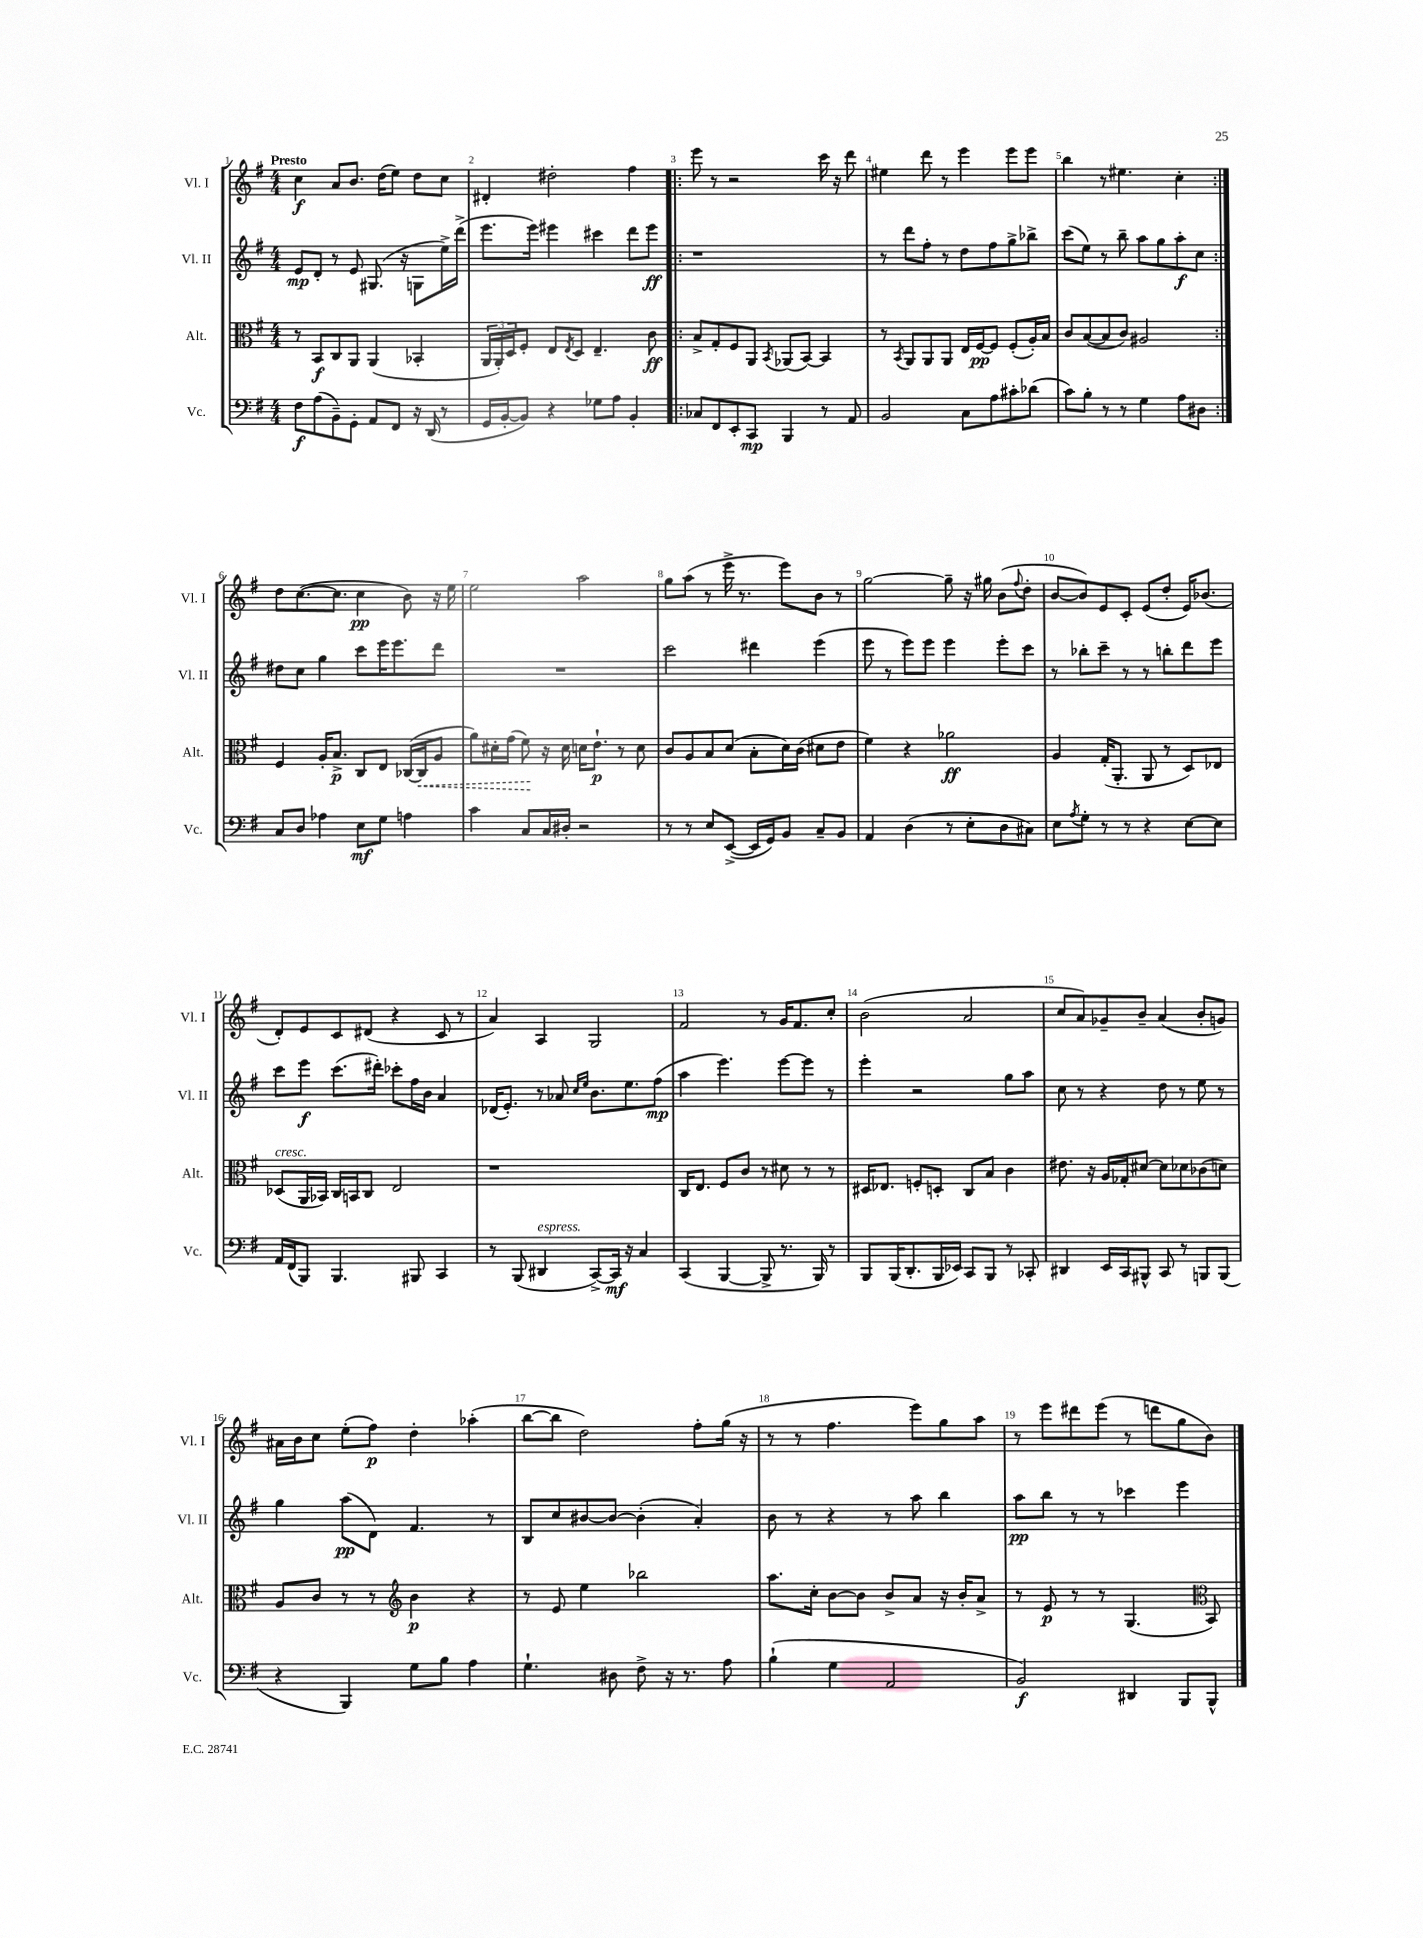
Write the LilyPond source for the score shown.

<<
\new StaffGroup <<
\new Staff = "s0" \with { instrumentName = "Vl. I" shortInstrumentName = "Vl. I" } {
    \clef treble \key g \major \numericTimeSignature \time 4/4 \tempo "Presto"
    c''4\f a'8 b'8. d''16( e''8) d''8 c''8 |
    dis'4-. dis''2-. fis''4 |
    \repeat volta 2 { e'''8 r8 r2 c'''16 r16 d'''8 |
    eis''4 d'''8 r8 e'''4 e'''8 e'''8 |
    b''4 r8 eis''4. c''4-. | }
    d''8 c''8.~( c''8. c''4\pp b'8) r16 e''16 |
    e''2 a''2 |
    g''8 a''8( r8 e'''16-> r8. e'''8) b'8 r8 |
    g''2~ g''8-- r16 gis''16 b'8( \appoggiatura { fis''8 } d''8-. |
    b'8~ b'8) e'8 c'8-. e'8( d''8-. e'16) bes'8.( |
    d'8-.) e'8 c'8 dis'8( r4 c'8 r8 |
    a'4) a4 g2 |
    fis'2 r8 g'16 fis'8. c''8-. |
    b'2( a'2 |
    c''8 a'8) ges'8-- b'8-- a'4( b'8-. g'8) |
    ais'16 b'16 c''8 e''8-.( fis''8\p) d''4-. aes''4-.( |
    b''8~ b''8 d''2) fis''8-. g''16( r16 |
    r8 r8 fis''4. e'''8) g''8 a''8 |
    r8 e'''8 dis'''8 e'''8( r8 d'''8 g''8 b'8) \bar "|." |
}
\new Staff = "s1" \with { instrumentName = "Vl. II" shortInstrumentName = "Vl. II" } {
    \clef treble \key g \major \numericTimeSignature \time 4/4
    e'8\mp d'8-. r8 e'8 gis8.( r16 g8 e''16->) d'''16->( |
    e'''8. e'''16) eis'''4 cis'''4 d'''8 eis'''8\ff |
    \repeat volta 2 { r1 |
    r8 d'''8 fis''8-. r8 d''8 fis''8 g''8-> bes''8-> |
    c'''8( e''8) r8 b''8-- a''8 g''8 a''8-.\f c''8 | }
    dis''8 c''8 g''4 c'''8 e'''16 e'''8. d'''8 |
    R1 |
    c'''2 dis'''4 e'''4( |
    e'''8 r8 e'''8) e'''8 e'''4 e'''8-. c'''8 |
    r8 bes''8-. c'''8-- r8 r8 b''8-. d'''8 e'''8 |
    c'''8 e'''8\f c'''8.( dis'''16-.) ces'''8-. fis''16 b'16 a'4 |
    des'16( e'8.-.) r8 aes'8 \grace { c''16 e''16 } b'8. e''8. fis''8\mp( |
    a''4 e'''4.) e'''8~ e'''8 r8 |
    e'''4-. r2 g''8 a''8 |
    c''8 r8 r4 d''8 r8 e''8 r8 |
    g''4 a''8\pp( d'8) fis'4. r8 |
    b8 c''8 bis'8~ bis'8~ bis'4-.( a'4-.) |
    b'8 r8 r4 r8 a''8 b''4 |
    a''8\pp b''8 r8 r8 ces'''4 e'''4 \bar "|." |
}
\new Staff = "s2" \with { instrumentName = "Alt." shortInstrumentName = "Alt." } {
    \clef alto \key g \major \numericTimeSignature \time 4/4
    r8 b,8\f c8 a,8 a,4( bes,4-. |
    \tuplet 3/2 { a,16 a,16-.) d16 } fis8-. e8 \acciaccatura { e8 } d8 e4.-- c'8\ff |
    \repeat volta 2 { b8-> g8-. fis8 a,8 \acciaccatura { b,8 } aes,8( b,8~) b,4 |
    r8 \acciaccatura { b,8 } a,8 a,8 a,8 e16 fis16~\pp fis8 fis8-.( a16-.) b16 |
    c'8 b8~( b8 c'8) ais2 | }
    fis4 a16-. b8.->\p c8 e8 ces16~( \once \override Hairpin.style = #'dashed-line ces16\< a8 |
    a'8) dis'16-. g'16( fis'8\!) r16 dis'16 d'16 e'8.-!\p r8 d'8 |
    c'8 a8 b8 d'8( b8-. d'16) c'16( dis'8 e'8 |
    fis'4) r4 aes'2\ff |
    a4 g16-.( a,8.-. a,8 r8 d8) ees8 |
    des8^\markup { \italic "cresc." }( a,16 bes,16) c16 b,16 c8 e2 |
    r1 |
    c16 e8. fis8 c'8 r8 dis'8 r8 r8 |
    dis16 ees8. f8-. d8-. c8 b8 c'4 |
    eis'8. r16 a16 ges16-. dis'8~ dis'8 des'8 ces'8( d'8) |
    a8 c'8 r8 r8 \clef treble b'4\p r4 |
    r8 e'8 e''4 bes''2 |
    a''8. c''16-. b'8~ b'8 b'8-> a'8 r16 b'16-. a'8-> |
    r8 e'8\p r8 r8 g4.( \clef alto b,8) \bar "|." |
}
\new Staff = "s3" \with { instrumentName = "Vc." shortInstrumentName = "Vc." } {
    \clef bass \key g \major \numericTimeSignature \time 4/4
    fis8\f a8( b,8--) g,8-. a,8 fis,8 r16 d,16( r8 |
    g,16 b,16~-. b,8) r4 ges8 a8 b,4-. |
    \repeat volta 2 { ces8 fis,8 e,8-. c,8\mp b,,4 r8 a,8 |
    b,2 c8 a8 cis'8-. des'8( |
    c'8) b8-. r8 r8 g4 a8 dis8 | }
    c8 d8 aes4 e8\mf g8 a4 |
    c'4 c8 c16 dis16-. r2 |
    r8 r8 e8 e,8~->( e,16 g,16) b,8 c8-- b,8 |
    a,4 d4( r8 e8-. d8 cis8) |
    e8 \acciaccatura { a8 } g8-. r8 r8 r4 e8~ e8 |
    a,16 fis,16( b,,8) b,,4. bis,,8 c,4 |
    r8 b,,8( dis,4^\markup { \italic "espress." } c,8~->) c,16\mf r16 c4 |
    c,4( b,,4~ b,,8-> r8. b,,16) r8 |
    b,,8 b,,16( d,8.-. b,,16 ees,16) c,8 b,,8 r8 ces,8-. |
    dis,4 e,16 c,16 bis,,8-^ c,8 r8 b,,8 b,,8( |
    r4 b,,4) g8 b8 a4 |
    g4.-! dis8 fis8-> r16 r8. a8 |
    b4-!( g4 a,2 |
    b,2\f) dis,4 b,,8 b,,8-^ \bar "|." |
}
>>
>>
\layout { \context { \Score \override BarNumber.break-visibility = ##(#f #t #t) barNumberVisibility = #all-bar-numbers-visible } }
